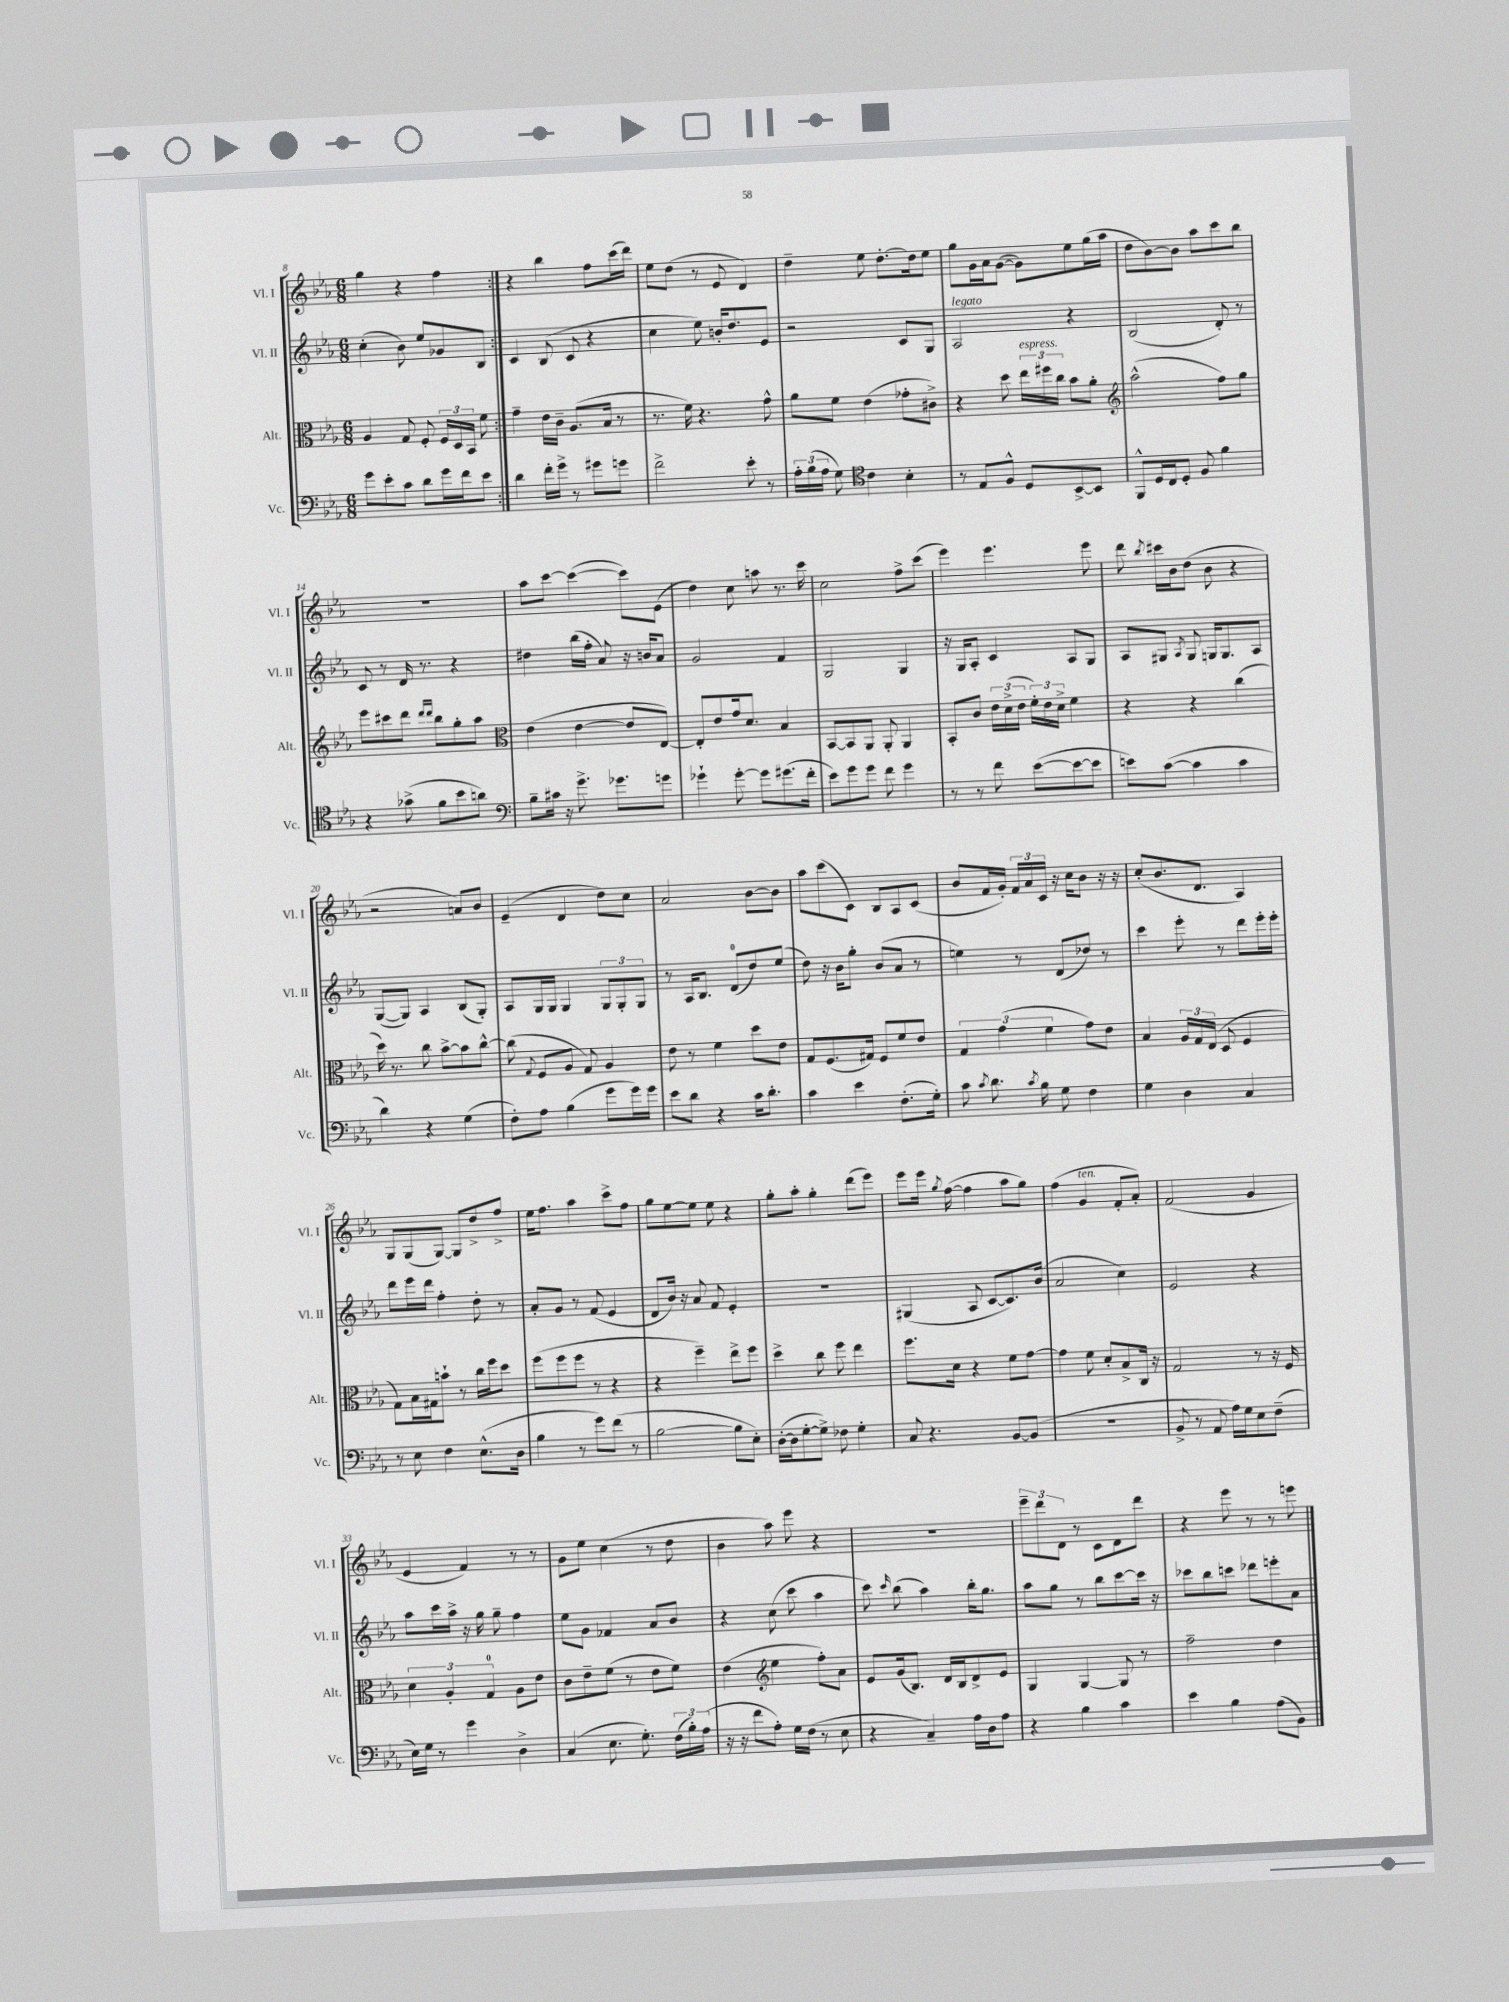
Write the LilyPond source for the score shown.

<<
\new StaffGroup <<
\new Staff = "s0" \with { instrumentName = "Vl. I" shortInstrumentName = "Vl. I" } {
    \clef treble \key ees \major \numericTimeSignature \time 6/8
    \autoBeamOff \repeat volta 2 { g''4 r4 f''4 | }
    r4 bes''4 f''8[ c'''16( d'''16]) |
    ees''8[ d''8]( r8 ees'8 d'4) |
    d''4-- ees''8 d''8.[~-. d''16 ees''8] |
    g''8[ g'16 aes'16 g'8]~( g'8[) ees''8 g''16( aes''16] |
    d''8[ bes'8~) bes'8] aes''8[ c'''8 bes''8] |
    R2. |
    aes''8[ c'''8]~ c'''4~( c'''8[) ees'8]( |
    d''4) c''8 a''8 r8. c'''16 |
    c''2 f''8[-> c'''8]( |
    ees'''4) ees'''4. ees'''8 |
    d'''8 \acciaccatura { bes''8 } cis'''16[ bes'16 d''8]( bes'8 r4 |
    r2 a'8[) bes'8] |
    ees'4--( d'4 d''8[) c''8] |
    aes'2 bes'8[~ bes'8] |
    aes''8[ c'''8( c'8]) bes8[ aes8 c'8]( |
    bes'8[ f'16 g'16]-.) \tuplet 3/2 { f'16[ aes'16 c'16] } r16 c''16[ bes'8] r16 r16 |
    c''8[-.( bes'8. d'8.] aes4) |
    g8[ g8( g8]~) g8[ d''8-> f''8]-> |
    ees''16[ f''8.] aes''4 c'''8[-> f''8] |
    g''8[ ees''8~ ees''8] ees''8 r4 |
    g''8[-. aes''8]-. g''4-. d'''8[( ees'''8]) |
    ees'''8[ ees'''16] \acciaccatura { g''8 } f''16~( f''4 aes''8[ g''8]) |
    f''4( g'4^\markup { \italic "ten." } f'8[-. aes'8]-.) |
    f'2( g'4 |
    ees'4 f'4) r8 r8 |
    g'8[ ees''8] c''4( r8 d''8 |
    bes'4 aes''8) ees'''8 r4 |
    R2. |
    \tuplet 3/2 { ees'''8[-- d'''8 d'8] } r8 c'8[ d'8 d'''8] |
    r4 ees'''8 r8 r8 e'''8 \bar "|." |
}
\new Staff = "s1" \with { instrumentName = "Vl. II" shortInstrumentName = "Vl. II" } {
    \clef treble \key ees \major \numericTimeSignature \time 6/8
    \autoBeamOff \repeat volta 2 { c''4-.( bes'8) ees''8[ ges'8 bes8] | }
    c'4 bes8( c'8 r4 |
    c''4 ees''8) b'16[-. d''8. ees'8] |
    r2 c'8[ g8] |
    aes2^\markup { \italic "legato" } r4 |
    bes2( d'8-.) r8 |
    c'8 r8 d'16 r8. r4 |
    dis''4 bes''16[( f''16]-. aes'8) r16 b'16[ aes'8] |
    g'2 f'4 |
    g2 g4 |
    r16 g16[ aes8]-. c'4 aes8[ g8] |
    aes8[ gis8] \acciaccatura { aes8 } gis8 g16[ g8. aes8] |
    g8[~( g8]) aes4 bes8[( g8]-.) |
    aes8[ g16 g16] g4 \tuplet 3/2 { g8[ g8-. g8] } |
    r8 aes16[ bes8.] d'8[-0( d''8) ees''8]( |
    d''8) r16 bes'16[ g''8]-. bes'8[( aes'8] r8 |
    e''4) r8 d'8[( des''8]) r8 |
    c'''4 ees'''8-. r8 d'''8[ ees'''16-. ees'''16]-. |
    d'''8[ ees'''16 d'''16] f''4-. d''8-. r8 |
    aes'8[-. g'8] r8 f'8( ees'4 |
    d'8[ bes'16]) r16 aes'8 f'8 ees'4-. |
    R2. |
    gis4( aes8 c'8[~ c'8.) bes'16]( |
    aes'2 c''4) |
    ees'2 r4 |
    aes''8[ c'''16 aes''16]-> r16 g''16 g''8-- f''4 |
    ees''8[ g'8] fes'4 aes'8[ bes'8] |
    r4 c''8( c'''8 aes''4 |
    c'''8) \grace { c'''16 } bes''8( aes''4) bes''16[-. g''8.] |
    aes''8[ g''8] r8 bes''8[ c'''8~ c'''16] r16 |
    ces'''8[ bes''8 c'''8] des'''8[ e'''8-. aes'8] \bar "|." |
}
\new Staff = "s2" \with { instrumentName = "Alt." shortInstrumentName = "Alt." } {
    \clef alto \key ees \major \numericTimeSignature \time 6/8
    \autoBeamOff \repeat volta 2 { aes4 g8 f8-. \tuplet 3/2 { f16[ d16 bes,16] } f'8 | }
    g'4-- ees'16[ c'16]-- aes8.[( bes16] r8 |
    r8. f'16) r4. g'8-^ |
    aes'8[ f'8] ees'4( ges'8[-. cis'8]->) |
    r4 d''8 \tuplet 3/2 { ees''16[^\markup { \italic "espress." } fis''16 c''16] } bes'8[ aes'8]-. |
    \clef treble aes''2-^( f''8[) g''8] |
    ees'''8[ cis'''8 d'''8] \grace { d'''16[ d'''16] } bes''8[ g''8-. aes''8] |
    \clef alto ees'4( ees'4~ ees'8[ ees8]~) |
    ees8[-. ees'8 g'16 d'8.] bes4 |
    bes,8[~ bes,8 aes,8] aes,8-. aes,4 |
    bes,8[-. c'8] \tuplet 3/2 { ees'16[ d'16->( ees'16] } \tuplet 3/2 { f'16[-.) ees'16 d'16]-> } f'4 |
    r4 r4 c''4( |
    d''16) r8. c''8 bes'8[~-> bes'8 c''8]~-^ |
    c''8( \appoggiatura { g8 } f8[ aes8] g8) aes4 |
    ees'8 r8 f'4 d''8[ ees'8] |
    g8[ f8.( gis16]) f8[ f'8 ees'8] |
    \tuplet 3/2 { g4 g'4( f'4 } g'8[) ees'8] |
    bes4 \tuplet 3/2 { aes16[ g16 ees16]( } d8 f4 |
    g8[) bes16 gis16 b'8]-! r8 c''16[ f''16 d''8] |
    f''8[( f''8 f''8] r8 r4 |
    r4 f''4--) ees''8[-> f''8] |
    d''4-> c''8 f''8 ees''4 |
    f''8.[ d'16] r4 f'8[ g'8]~ |
    g'4 f'8 d'8[-. bes8-> c16] r16 |
    g2 r8 r16 f16 |
    \tuplet 3/2 { d'4 aes4-. g4-0 } aes8[ ees'8] |
    c'8[ ees'8-- f'8]( r8 ees'8[ f'8]) |
    ees'4( \clef treble ees''4 f''8[-.) aes'8] |
    ees'8[ g'16( bes8.]) d'16[ bes16 d'8-> ees'8] |
    g4 g4~ g8 r8 |
    f''2-- d''4 \bar "|." |
}
\new Staff = "s3" \with { instrumentName = "Vc." shortInstrumentName = "Vc." } {
    \clef bass \key ees \major \numericTimeSignature \time 6/8
    \autoBeamOff \repeat volta 2 { g'8[ ees'8-. c'8] d'8[ g'16 f'16 ees'8] | }
    d'4 f'16[-. g'16]-> r8 gis'8[ g'8] |
    f'2-> ees'8-. r8 |
    \tuplet 3/2 { aes16[-. bes16( aes16] } g8) \clef tenor c'4 bes4-. |
    r8 ees8[ f8]-^ d8[ bes,8~-> bes,8] |
    f,8[-^ d16 c16 d8]-. f8 f'4 |
    r4 ges'8->( f'8[ bes'8 a'8]) |
    \clef bass bes8[-- cis'16] r16 g'8.-> ges'8.[ g'8] |
    ges'4-! ges'8~-. ges'8[ gis'8.( f'16]-. |
    ees'8[) g'8 g'8] f'8 g'4 |
    r8 r8 f'8 ees'8[~( ees'8~ ees'8] |
    e'8[) c'8]~( c'4 c'4 |
    d'4) r4 g4( |
    f8[-.) aes8] bes4( g'8[ g'16) g'16] |
    ees'8[ d'8] r4 c'16[ d'8.]-. |
    c'4 ees'4 f8.[-.( g16]-.) |
    c'8 \acciaccatura { c'8 } d'8. \acciaccatura { c'8 } bes16 g8 f4 |
    g4 d4 c4 |
    r8 ees8 f4 ees8.[-^( d16] |
    bes4 r8 g'8[) f'8]( r8 |
    bes2~ bes8[ ees8]-.) |
    d16[~-.( d16 g8~-. g8]->) fes8 g4-. |
    c8 r4. bes,8[~ bes,8]( |
    r2. |
    bes,8-> r8 aes,8 aes16[) g16 ees8 f8]--( |
    ees16[) g16] r8 g'4 d4-> |
    c4( ees8. g8.-.) \tuplet 3/2 { f16[( bes16-.) aes16]( } |
    r16 r16 f'8[ aes8]-.) g16[ f16]( r8 ees8 |
    r4 c4--) aes16[ d16 aes8] |
    r4 bes4 c'4 |
    ees'4 bes4 aes8[( bes,8]) \bar "|." |
}
>>
>>
\layout { \context { \Score currentBarNumber = #8 } }
